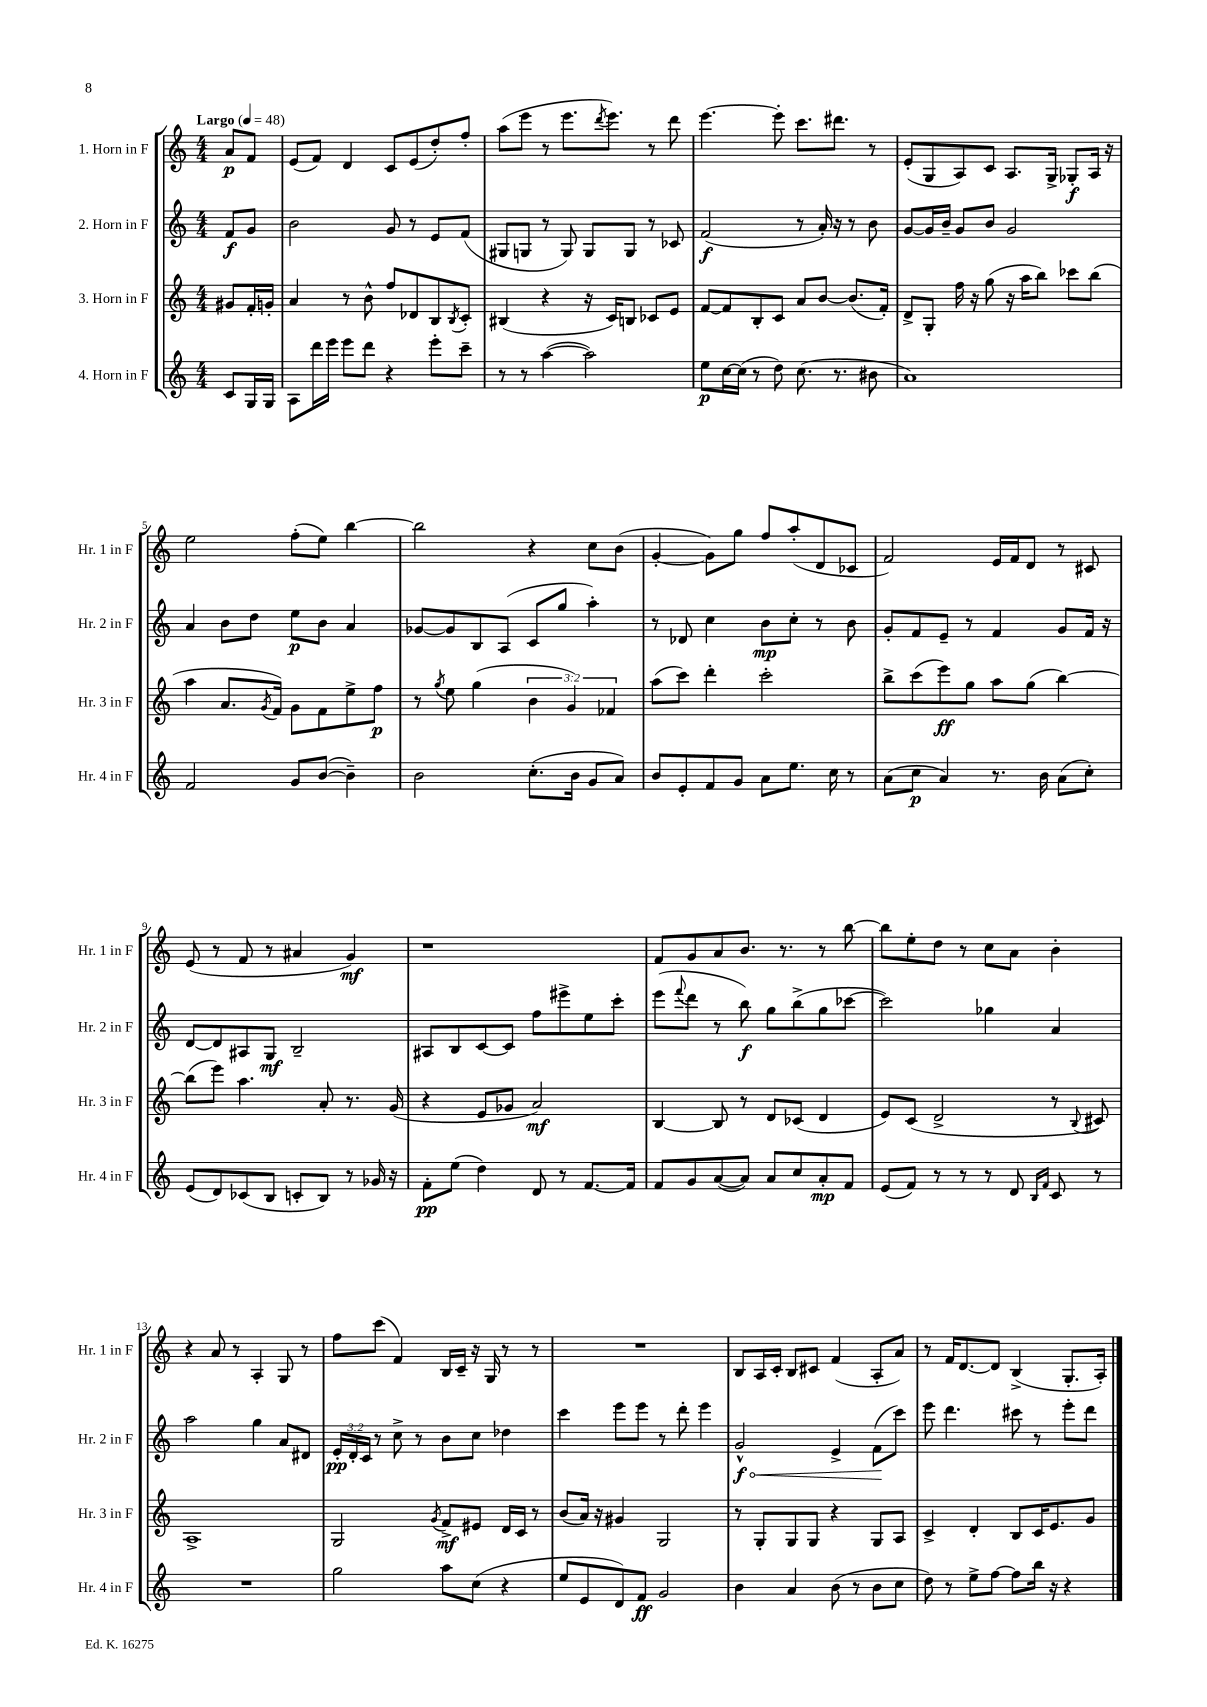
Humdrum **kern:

**kern	**dynam	**kern	**dynam	**kern	**dynam	**kern	**dynam
*part4	*part4	*part3	*part3	*part2	*part2	*part1	*part1
*staff4	*staff4	*staff3	*staff3	*staff2	*staff2	*staff1	*staff1
*I"4. Horn in F	*	*I"3. Horn in F	*	*I"2. Horn in F	*	*I"1. Horn in F	*
*I'Hr. 4 in F	*	*I'Hr. 3 in F	*	*I'Hr. 2 in F	*	*I'Hr. 1 in F	*
*clefG2	*	*clefG2	*	*clefG2	*	*clefG2	*
*k[]	*	*k[]	*	*k[]	*	*k[]	*
*M4/4	*	*M4/4	*	*M4/4	*	*M4/4	*
*MM48	*	*MM48	*	*MM48	*	*MM48	*
=	=	=	=	=	=	=	=
!	!	!	!	!	!	!LO:TX:a:B:t=Largo	!
8c/L	.	8g#X/L	.	8f/L	f	8a/L	p
16G/L	.	16f'/L	.	8g/J	.	8f/J	.
16G/JJ	.	16gn'/JJ	.	.	.	.	.
=1	=1	=1	=1	=1	=1	=1	=1
8A\L	.	4a/	.	2b\	.	(8e/L	.
16ddd\L	.	.	.	.	.	8f/J)	.
16eee\JJ	.	.	.	.	.	.	.
8eee\L	.	8r	.	.	.	4d/	.
8ddd\J	.	8b^^\	.	.	.	.	.
4r	.	8ff/L	.	8g/	.	8c/L	.
.	.	8d-X/	.	8r	.	(8e/	.
8eee'\L	.	8B/	.	8e/L	.	8dd'/)	.
.	.	8qB/	.	.	.	.	.
8ccc~\J	.	8c'/J	.	(8f/J	.	8ff'/J	.
=2	=2	=2	=2	=2	=2	=2	=2
8r	.	(4B#X/	.	8G#X/L	.	(8aa\L	.
8r	.	.	.	8Gn/J	.	8eee\J	.
([4aa\	.	4r	.	8r	.	8r	.
.	.	.	.	8G/)	.	8.eee\L	.
2aa\])	.	16r	.	8G/L	.	.	.
.	.	.	.	.	.	8qddd/	.
.	.	16c/KL)	.	.	.	8.eee\J)	.
.	.	8Bn/J	.	8G/J	.	.	.
.	.	8c-X/L	.	8r	.	8r	.
.	.	8e/J	.	8c-X/	.	8ddd\	.
=3	=3	=3	=3	=3	=3	=3	=3
8ee\L	p	[8f/L	.	(2f/	f	[4.eee\	.
[16cc\L	.	8f/]	.	.	.	.	.
(16cc\JJ]	.	.	.	.	.	.	.
8r	.	8B'/	.	.	.	.	.
8dd\)	.	8c/J	.	.	.	8eee'\]	.
(8.cc\	.	8a/L	.	8r	.	8.ccc\L	.
.	.	[8b/J	.	16a'/)	.	.	.
8.r	.	.	.	16r	.	8.ddd#X\J	.
.	.	(8.b/L]	.	8r	.	.	.
8b#X\	.	.	.	8b\	.	8r	.
.	.	16f'/Jk)	.	.	.	.	.
=4	=4	=4	=4	=4	=4	=4	=4
1a)	.	8d^/L	.	[8g/L	.	(8e'/L	.
.	.	8G'/J	.	16g/L]	.	8G/	.
.	.	.	.	16b~/JJ	.	.	.
.	.	16ff\	.	8g/L	.	8A/)	.
.	.	16r	.	.	.	.	.
.	.	(8gg\	.	8b/J	.	8c/J	.
.	.	16r	.	2g/	.	8.A/L	.
.	.	16aa\KL	.	.	.	.	.
.	.	8bb\J)	.	.	.	.	.
.	.	.	.	.	.	16G^/Jk	.
.	.	8ccc-X\L	.	.	.	8G-X'/L	f
.	.	(8bb\J	.	.	.	16A/Jk	.
.	.	.	.	.	.	16r	.
!!LO:LB:g=z
=5	=5	=5	=5	=5	=5	=5	=5
2f/	.	4aa\	.	4a/	.	2ee\	.
.	.	8.a/L	.	8b\L	.	.	.
.	.	.	.	8dd\J	.	.	.
.	.	8qg/	.	.	.	.	.
.	.	16f/Jk)	.	.	.	.	.
8g/L	.	8g\L	.	8ee\L	p	(8ff'\L	.
([8b/J	.	8f\	.	8b\J	.	8ee\J)	.
4b~\])	.	8ee^\	.	4a/	.	[4bb\	.
.	.	8ff\J	p	.	.	.	.
=6	=6	=6	=6	=6	=6	=6	=6
2b\	.	8r	.	[8g-X/L	.	2bb\]	.
.	.	8qgg/	.	.	.	.	.
.	.	8ee\	.	8g-/]	.	.	.
.	.	(4gg\	.	8B/	.	.	.
.	.	.	.	(8A/J	.	.	.
(8.cc'\L	.	6b\	.	8c/L	.	4r	.
.	.	.	.	8gg/J	.	.	.
.	.	6g/)	.	.	.	.	.
16b\Jk	.	.	.	.	.	.	.
8g/L	.	.	.	4aa'\)	.	8cc\L	.
.	.	6f-X/	.	.	.	.	.
8a/J)	.	.	.	.	.	(8b\J	.
=7	=7	=7	=7	=7	=7	=7	=7
8b/L	.	(8aa\L	.	8r	.	[4g'/	.
8e'/	.	8ccc\J)	.	8d-X/	.	.	.
8f/	.	4ddd'\	.	4cc\	.	8g\L])	.
8g/J	.	.	.	.	.	8gg\J	.
8a\L	.	2ccc'\	.	8b\L	mp	8ff/L	.
8.ee\J	.	.	.	8cc'\J	.	(8aa'/	.
.	.	.	.	8r	.	8d/	.
16cc\	.	.	.	.	.	.	.
8r	.	.	.	8b\	.	8c-X/J	.
=8	=8	=8	=8	=8	=8	=8	=8
(8a\L	.	8bb^\L	.	8g'/L	.	2f/)	.
8cc\J	p	(8ccc\	.	8f/	.	.	.
4a/)	.	8eee\)	ff	8e~/J	.	.	.
.	.	8gg\J	.	8r	.	.	.
8.r	.	8aa\L	.	4f/	.	16e/LL	.
.	.	.	.	.	.	16f/J	.
.	.	(8gg\J	.	.	.	8d/J	.
16b\	.	.	.	.	.	.	.
(8a\L	.	[4bb\)	.	8g/L	.	8r	.
8cc'\J)	.	.	.	16f/Jk	.	8c#X/	.
.	.	.	.	16r	.	.	.
!!LO:LB:g=z
=9	=9	=9	=9	=9	=9	=9	=9
(8e/L	.	(8bb\L]	.	[8d/L	.	(8e/	.
8d/)	.	8eee\J)	.	8d/]	.	8r	.
(8c-X/	.	4.aa\	.	8A#X/	.	8f/	.
8B/J	.	.	.	8G/J	mf	8r	.
8cn'/L	.	.	.	2B~/	.	4a#X/	.
8B/J)	.	8a'/	.	.	.	.	.
8r	.	8.r	.	.	.	4g/)	mf
16g-X/	.	.	.	.	.	.	.
16r	.	(16g/	.	.	.	.	.
=10	=10	=10	=10	=10	=10	=10	=10
8f'\L	pp	4r	.	8A#X/L	.	1r	.
(8ee\J	.	.	.	8B/	.	.	.
4dd\)	.	8e/L	.	[8c/	.	.	.
.	.	8g-X/J	.	8c/J]	.	.	.
8d/	.	2a/)	mf	8ff\L	.	.	.
8r	.	.	.	8eee#X^\	.	.	.
[8.f/L	.	.	.	8ee\	.	.	.
.	.	.	.	8ccc'\J	.	.	.
16f/Jk]	.	.	.	.	.	.	.
=11	=11	=11	=11	=11	=11	=11	=11
8f/L	.	[4B/	.	(8eee\L	.	8f/L	.
.	.	.	.	8qqfff/	.	.	.
8g/	.	.	.	8ddd\J	.	8g/	.
([8a/	.	8B/]	.	8r	.	8a/	.
8a/J])	.	8r	.	8bb\)	f	8.b/J	.
8a/L	.	8d/L	.	8gg\L	.	.	.
.	.	.	.	.	.	8.r	.
8cc/	.	(8c-X/J	.	(8bb^\	.	.	.
8a'/	mp	4d/	.	8gg\	.	8r	.
8f/J	.	.	.	[8ccc-X\J	.	[8bb\	.
=12	=12	=12	=12	=12	=12	=12	=12
(8e/L	.	8e/L)	.	2ccc-\])	.	8bb\L]	.
8f/J)	.	(8c/J	.	.	.	8ee'\	.
8r	.	2d^/	.	.	.	8dd\J	.
8r	.	.	.	.	.	8r	.
8r	.	.	.	4gg-X\	.	8cc\L	.
8d/	.	.	.	.	.	8a\J	.
16qqB/LL	.	.	.	.	.	.	.
16qqf/JJ	.	.	.	.	.	.	.
8c/	.	8r	.	4a/	.	4b'\	.
.	.	8qqB/	.	.	.	.	.
8r	.	8c#X/)	.	.	.	.	.
!!LO:LB:g=z
=13	=13	=13	=13	=13	=13	=13	=13
1r	.	1A^	.	2aa\	.	4r	.
.	.	.	.	.	.	8a/	.
.	.	.	.	.	.	8r	.
.	.	.	.	4gg\	.	4A'/	.
.	.	.	.	8a/L	.	8G/	.
.	.	.	.	8d#X/J	.	8r	.
=14	=14	=14	=14	=14	=14	=14	=14
2gg\	.	2G/	.	24e'/LL	pp	8ff\L	.
.	.	.	.	24d'/	.	.	.
.	.	.	.	24c/JJ	.	.	.
.	.	.	.	8r	.	(8ccc\J	.
.	.	.	.	8cc^\	.	4f/)	.
.	.	.	.	8r	.	.	.
.	.	8qg/	.	.	.	.	.
8aa\L	.	8f^/L	mf	8b\L	.	16B/LL	.
.	.	.	.	.	.	16c~/JJ	.
(8cc\J	.	8e#X/J	.	8cc\J	.	16r	.
.	.	.	.	.	.	16G/	.
4r	.	16d/LL	.	4dd-X\	.	8r	.
.	.	16c/JJ	.	.	.	.	.
.	.	8r	.	.	.	8r	.
=15	=15	=15	=15	=15	=15	=15	=15
8ee/L	.	(8b/L	.	4ccc\	.	1r	.
8e/	.	16a/Jk)	.	.	.	.	.
.	.	16r	.	.	.	.	.
8d/)	.	4g#X/	.	8eee\L	.	.	.
8f/J	ff	.	.	8eee\J	.	.	.
2g/	.	2G/	.	8r	.	.	.
.	.	.	.	8ddd'\	.	.	.
.	.	.	.	4eee\	.	.	.
=16	=16	=16	=16	=16	=16	=16	=16
!	!	!	!	!	!LO:HP:b	!	!
4b\	.	8r	.	2g^^/	< f	8B/L	.
.	.	8G'/L	.	.	.	16A/L	.
.	.	.	.	.	.	16c'/JJ	.
4a/	.	8G/	.	.	.	8B/L	.
.	.	8G/J	.	.	.	8c#X/J	.
(8b\	.	4r	.	4e^/	.	(4f/	.
8r	.	.	.	.	.	.	.
8b\L	.	8G/L	.	(8f\L	.	8A'/L	.
8cc\J	.	8A/J	.	8ccc\J)	[	8a/J)	.
=17	=17	=17	=17	=17	=17	=17	=17
8dd\)	.	4c^/	.	8eee\	.	8r	.
8r	.	.	.	4.ddd\	.	16f/KL	.
.	.	.	.	.	.	[8.d/	.
8ee^\L	.	4d'/	.	.	.	.	.
[8ff\J	.	.	.	.	.	8d/J]	.
8ff\L]	.	8B/L	.	8ccc#X\	.	(4B^/	.
16bb\Jk	.	16c/K	.	8r	.	.	.
16r	.	8.e/	.	.	.	.	.
4r	.	.	.	8eee'\L	.	8.G'/L	.
.	.	8g/J	.	8ddd\J	.	.	.
.	.	.	.	.	.	16A'/Jk)	.
==	==	==	==	==	==	==	==
*-	*-	*-	*-	*-	*-	*-	*-
